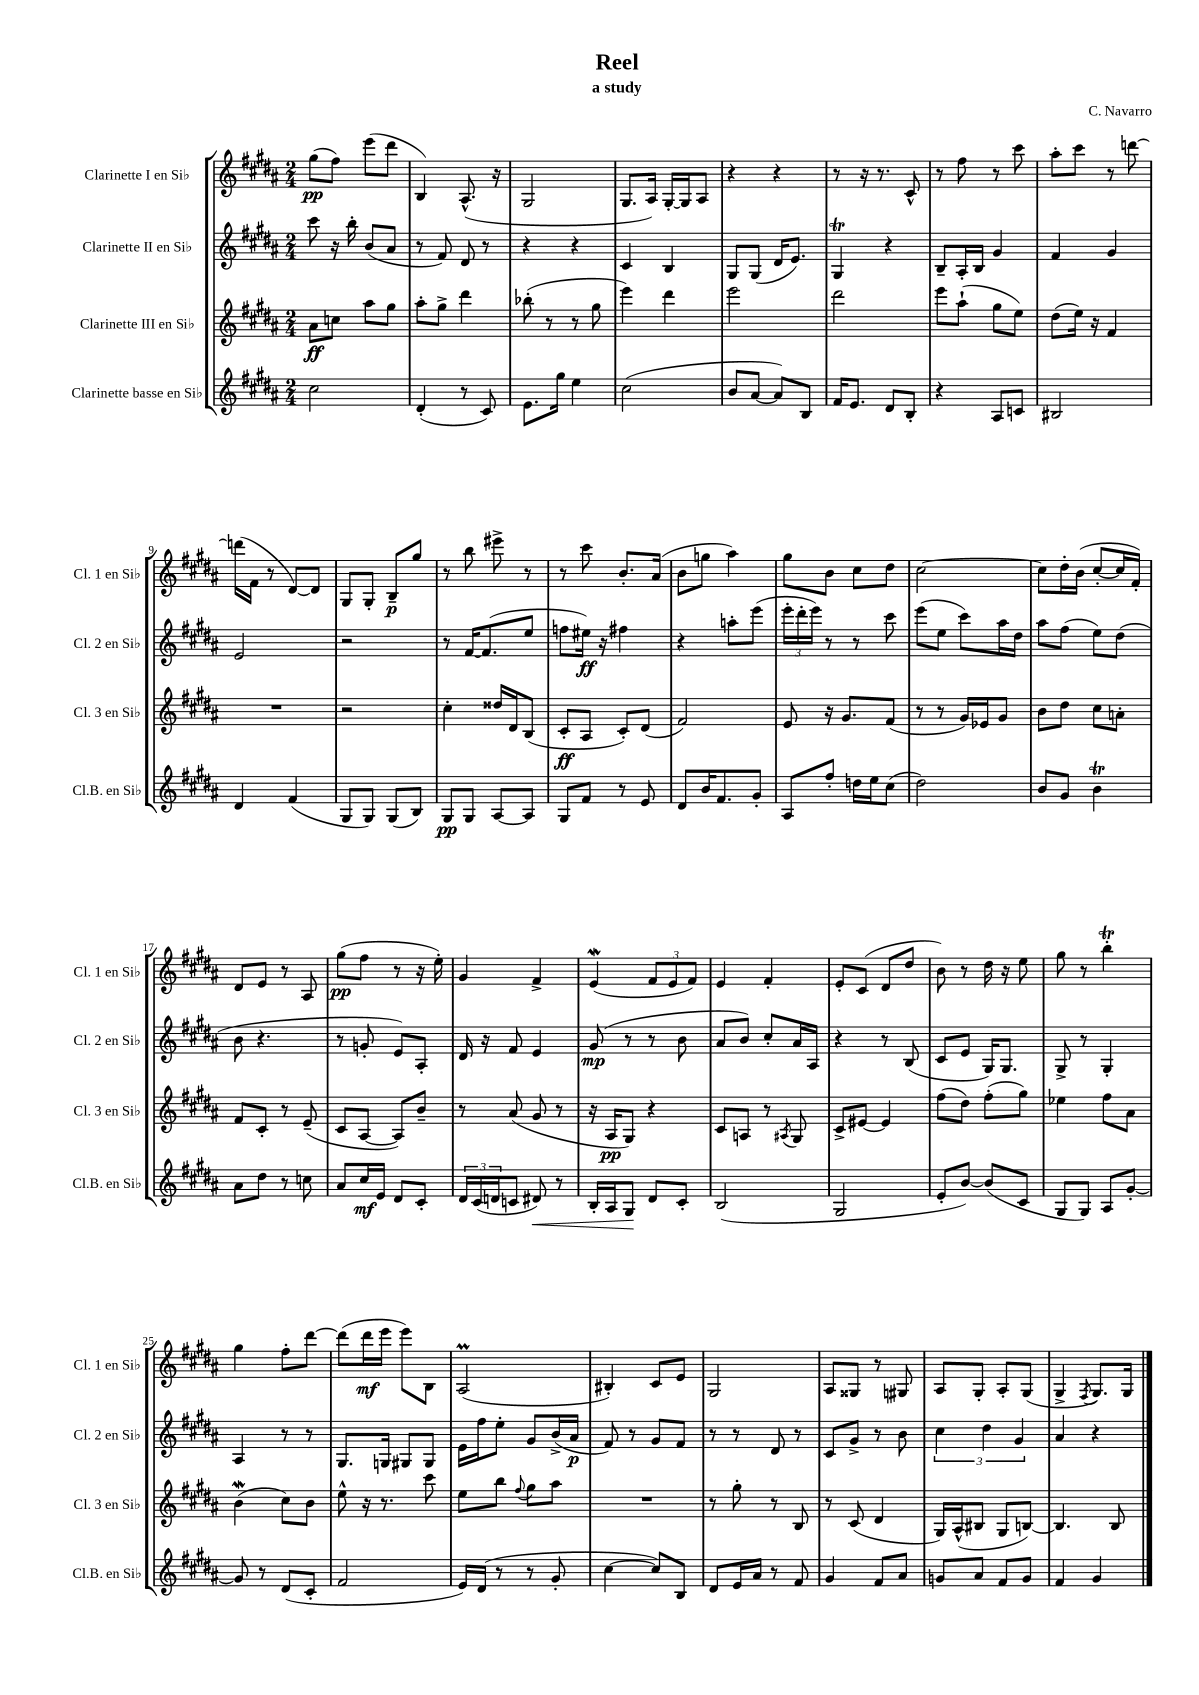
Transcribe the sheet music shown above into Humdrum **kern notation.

**kern	**kern	**kern	**kern
*staff4	*staff3	*staff2	*staff1
*clefG2	*clefG2	*clefG2	*clefG2
*k[f#c#g#d#a#]	*k[f#c#g#d#a#]	*k[f#c#g#d#a#]	*k[f#c#g#d#a#]
*M2/4	*M2/4	*M2/4	*M2/4
2cc#\	8a#\L	8ccc#\	(8gg#\L
.	8cc\J	16r	8ff#\J)
.	.	16bb'\	.
.	8aa#\L	(8b/L	(8eee\L
.	8gg#\J	8a#/J	8ddd#\J
=	=	=	=
(4d#'/	8aa#'\L	8r	4B/)
.	8gg#^\J	8f#/)	.
8r	4ddd#\	8d#/	(8.A#^^/
8c#/)	.	8r	.
.	.	.	16r
=	=	=	=
8.e\L	(8bb-'\	4r	2G#/
.	8r	.	.
16gg#\Jk	.	.	.
4ee\	8r	4r	.
.	8gg#\	.	.
=	=	=	=
(2cc#\	4eee\)	4c#/	8.G#/L
.	.	.	16A#/Jk)
.	4ddd#\	4B/	[16G#'/LL
.	.	.	16G#/]J
.	.	.	8A#/J
=	=	=	=
8b/L	2eee\	8G#/L	4r
[8a#/J	.	(8G#/J	.
8a#/]L)	.	16d#/LK	4r
.	.	8.e/J)	.
8B/J	.	.	.
=	=	=	=
16f#/LK	2ddd#\	4G#/	8r
8.e/J	.	.	.
.	.	.	16r
.	.	.	8.r
8d#/L	.	4r	.
8B'/J	.	.	8c#^^/
=	=	=	=
4r	8eee\L	8B~/L	8r
.	(8aa#`\J	16A#'/L	8ff#\
.	.	16B/JJ	.
8A#/L	8gg#\L	4g#/	8r
8c/J	8ee\J)	.	8ccc#\
=	=	=	=
2B#/	(8dd#\L	4f#/	8aa#'\L
.	16ee\Jk)	.	8ccc#\J
.	16r	.	.
.	4f#/	4g#/	8r
.	.	.	[8ddd\
=	=	=	=
4d#/	2r	2e/	(16ddd\]LL
.	.	.	16f#\JJ
.	.	.	8r
(4f#/	.	.	[8d#/L)
.	.	.	8d#/]J
=	=	=	=
8G#/L	2r	2r	8G#/L
8G#/J)	.	.	8G#'/J
(8G#/L	.	.	8B~/L
8B/J)	.	.	8gg#/J
=	=	=	=
8G#/L	4cc#'\	8r	8r
8G#/J	.	[16f#/LK	8bb\
.	.	(8.f#/]	.
[8A#/L	16dd##/LL	.	8eee#^\
.	16d#/J	.	.
8A#/]J	(8B/J	8ee/J	8r
=	=	=	=
8G#/L	8c#'/L	8ff\L	8r
8f#/J	8A#/J	16ee#\Jk)	8ccc#\
.	.	16r	.
8r	8c#'/L)	4ff#\	8.b'/L
8e/	(8d#/J	.	.
.	.	.	(16a#/Jk
=	=	=	=
8d#/L	2f#/)	4r	8b\L
16b/K	.	.	8gg\J
8.f#/	.	.	.
.	.	8aa'\L	4aa#\)
8g#'/J	.	(8eee\J	.
=	=	=	=
8A#/L	8e/	24eee'\LL	8gg#\L
.	.	24ddd#'\	.
.	.	24eee\JJ)	.
8ff#'/J	16r	8r	8b\J
.	8.g#/L	.	.
16dd\LL	.	8r	8cc#\L
16ee\J	.	.	.
(8cc#\J	(8f#/J	8ccc#\	8dd#\J
=	=	=	=
2dd#\)	8r	(8eee\L	[2cc#\
.	8r	8ee\J	.
.	16g#/LL)	8ccc#\L)	.
.	16e-/J	.	.
.	8g#/J	16aa#\L	.
.	.	16dd#\JJ	.
=	=	=	=
8b/L	8b\L	8aa#\L	8cc#\]L
8g#/J	8dd#\J	(8ff#\J	16dd#'\L
.	.	.	(16b\JJ
4b\	8cc#\L	8ee\L)	[8cc#'/L
.	8a'\J	(8dd#\J	16cc#/]L
.	.	.	16f#'/JJ)
=	=	=	=
8a#\L	8f#/L	8b\	8d#/L
8dd#\J	8c#'/J	4.r	8e/J
8r	8r	.	8r
8cc\	(8e~/	.	8A#/
=	=	=	=
8a#/L	8c#/L	8r	(8gg#\L
16cc#/L	[8A#/J	8g'/	8ff#\J
16e/JJ	.	.	.
8d#/L	8A#/]L)	8e/L)	8r
8c#'/J	8b~/J	8A#'/J	16r
.	.	.	16ee'\)
=	=	=	=
24d#/LL	8r	16d#/	4g#/
(24c#/	.	.	.
.	.	16r	.
24d/J	.	.	.
8c/J	(8a#/	8f#/	.
8d#/)	8g#/	4e/	4f#^/
8r	8r	.	.
=	=	=	=
16B'/LL	16r	(8g#/	(4e/
16A#/J	16A#/LK	.	.
8G#/J	8G#/J)	8r	.
8d#/L	4r	8r	12f#/L
.	.	.	12e/
8c#'/J	.	8b\	.
.	.	.	12f#/J)
=	=	=	=
(2B/	8c#/L	8a#/L	4e/
.	8A/J	8b/J)	.
.	8r	8cc#'/L	4f#'/
.	8qA#/	.	.
.	8G#/	16a#/L	.
.	.	16A#/JJ	.
=	=	=	=
2G#/	8c#^/L	4r	8e'/L
.	[8e#/J	.	(8c#/J
.	4e#/]	8r	8d#/L
.	.	(8B/	8dd#/J
=	=	=	=
8e'/L	(8ff#\L	8c#/L	8b\)
[8b/J)	8dd#\J)	8e/J	8r
(8b/]L	(8ff#'\L	16G#/LK)	16dd#\
.	.	8.G#/J	16r
8c#/J	8gg#\J)	.	8ee\
=	=	=	=
8G#/L	4ee-\	8G#^/	8gg#\
8G#/J)	.	8r	8r
8A#/L	8ff#\L	4G#'/	4bb'\
[8g#'/J	8a#\J	.	.
=	=	=	=
8g#/]	(4b\	4A#/	4gg#\
8r	.	.	.
(8d#/L	8cc#\L)	8r	8ff#'\L
8c#'/J	8b\J	8r	[8ddd#\J
=	=	=	=
2f#/	8ee^^\	8.G#/L	(8ddd#\]L
.	16r	.	16ddd#\L
.	8.r	16G/Jk	16eee\JJ
.	.	8G#/L	8eee\L)
.	8ccc#\	8G#/J	8B\J
=	=	=	=
16e/LL)	8ee\L	16e\LL	(2A#/
(16d#/JJ	.	16ff#\J	.
8r	8bb\J	8ee'\J	.
.	8qqff#/	.	.
8r	8gg#\L	8g#/L	.
8g#'/	8aa#\J	(16b^/L	.
.	.	16a#/JJ	.
=	=	=	=
[4cc#\	2r	8f#/)	4B#'/)
.	.	8r	.
8cc#/]L)	.	8g#/L	8c#/L
8B/J	.	8f#/J	8e/J
=	=	=	=
8d#/L	8r	8r	2G#/
16e/L	8gg#'\	8r	.
16a#/JJ	.	.	.
8r	8r	8d#/	.
8f#/	8B/	8r	.
=	=	=	=
4g#/	8r	8c#/L	8A#/L
.	(8c#/	8g#^/J	8G##/J
8f#/L	4d#/	8r	8r
8a#/J	.	8b\	8G#/
=	=	=	=
8g/L	16G#/LL)	6cc#\	8A#/L
.	(16A#^^/J	.	.
8a#/J	8B#/J	.	8G#'/J
.	.	6dd#\	.
8f#/L	8G#/L	.	8A#'/L
.	.	6g#/	.
8g/J	[8B/J)	.	(8G#/J
=	=	=	=
4f#/	4.B/]	4a#/	4G#^/
.	.	.	8qF#/
4g#/	.	4r	8.G#/L)
.	8B/	.	.
.	.	.	16G#/Jk
==	==	==	==
*-	*-	*-	*-
